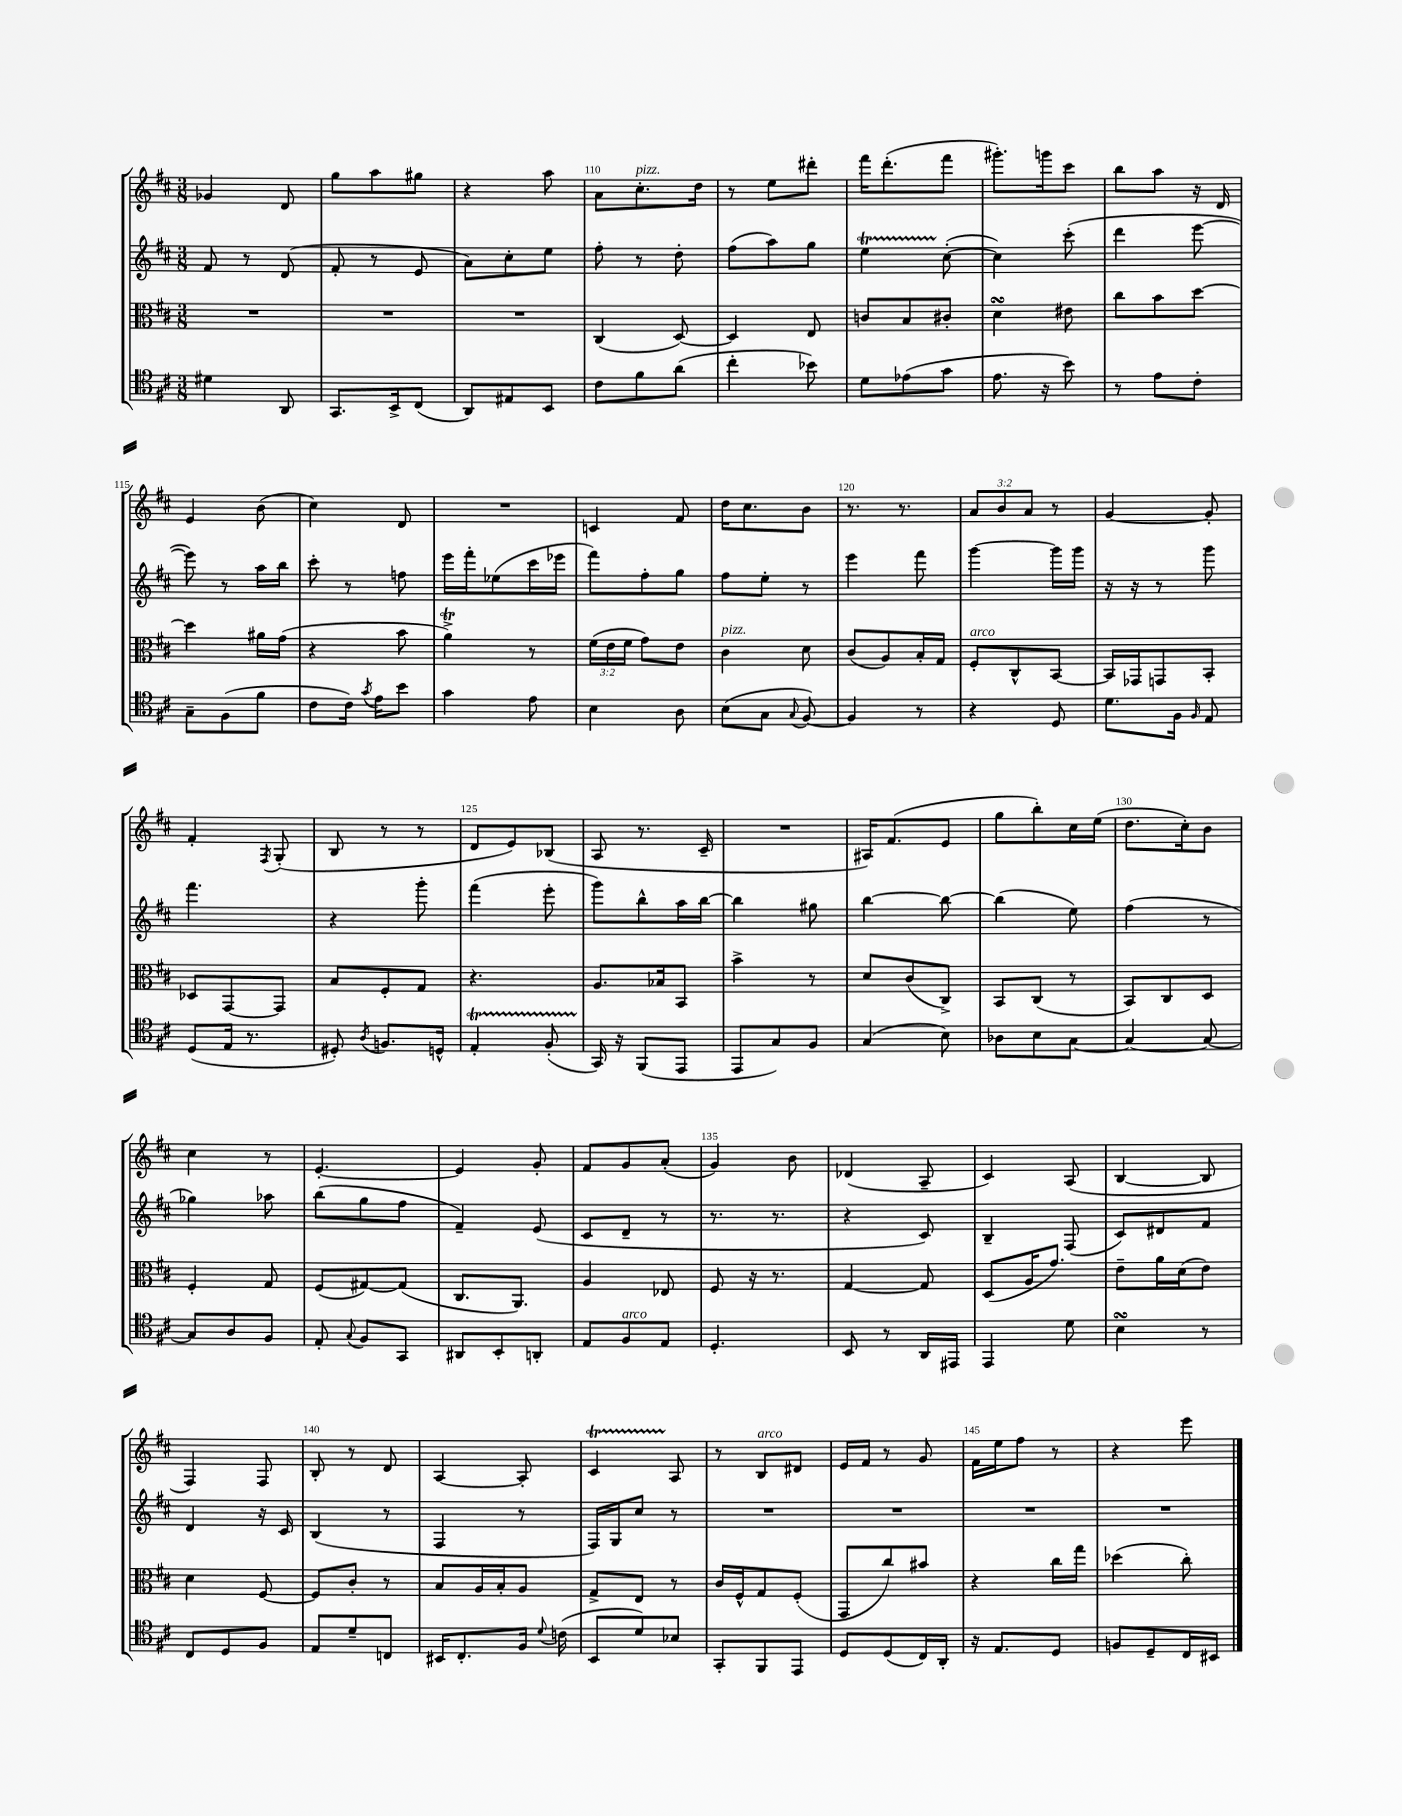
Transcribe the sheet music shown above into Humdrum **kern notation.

**kern	**kern	**kern	**kern
*staff4	*staff3	*staff2	*staff1
*clefC4	*clefC3	*clefG2	*clefG2
*k[f#c#]	*k[f#c#]	*k[f#c#]	*k[f#c#]
*M3/8	*M3/8	*M3/8	*M3/8
4d#\	4.r	8f#/	4g-/
.	.	8r	.
8AA/	.	(8d/	8d/
=	=	=	=
8.GG/L	4.r	8f#'/	8gg\L
.	.	8r	8aa\
16BB^/k	.	.	.
(8C#/J	.	8e/	8gg#\J
=	=	=	=
8AA/L)	4.r	8a\L)	4r
8E#/	.	8cc#'\	.
8BB/J	.	8ee\J	8aa\
=	=	=	=
8c#\L	(4C#/	8ff#'\	8a\L
8f#\	.	8r	8.cc#'\
(8a\J	[8D/)	8dd'\	.
.	.	.	16dd\Jk
=	=	=	=
4cc#'\	4D/]	(8ff#\L	8r
.	.	8aa\)	8ee\L
8b-\)	8E/	8gg\J	8ddd#'\J
=	=	=	=
8d\L	8c/L	4ee\	16fff#\LK
.	.	.	(8.ddd'\
(8e-\	8B/	.	.
8g\J	8c#'/J	([8cc#'\	8fff#\J
=	=	=	=
8.e\	4d\	4cc#\])	8.ggg#'\L)
16r	.	.	16ggg\k
8b\)	8e#\	(8ccc#'\	8ccc#\J
=	=	=	=
8r	8cc#\L	4ddd\	8bb\L
8e\L	8b\	.	8aa\J
8c#'\J	[8dd\J	[8eee\	16r
.	.	.	16d/
=	=	=	=
8G~\L	4dd\]	8eee\])	4e/
(8F#\	.	8r	.
8f#\J	16a#\LL	16aa\LL	(8b\
.	(16g\JJ	16bb\JJ	.
=	=	=	=
8c#\L	4r	8ccc#'\	4cc#\)
16c#\Jk)	.	8r	.
8qg/	.	.	.
16e\LK	.	.	.
8b\J	8b\	8ff\	8d/
=	=	=	=
4g\	4a^\)	16eee\LL	4.r
.	.	16fff#'\J	.
.	.	(8ee-\	.
8e\	8r	16ccc#\L	.
.	.	16eee-\JJ	.
=	=	=	=
4B\	(24f#\LL	8fff#\L)	4c/
.	24e\	.	.
.	24f#\JJ	.	.
.	8g\L)	8ff#'\	.
8A\	8e\J	8gg\J	8f#/
=	=	=	=
(8B\L	4c#\	8ff#\L	16dd\LK
.	.	.	8.cc#\
8G\J	.	8ee'\J	.
8qqG/	.	.	.
[8F#/)	8d\	8r	8b\J
=	=	=	=
4F#/]	(8c#/L	4eee\	8.r
.	8A/)	.	.
.	.	.	8.r
8r	16B'/L	8fff#\	.
.	16G/JJ	.	.
=	=	=	=
4r	8F#'/L	[4ggg\	12a/L
.	.	.	12b/
.	8C#^^/	.	.
.	.	.	12a/J
8D/	[8BB/J	16ggg\]LL	8r
.	.	16ggg\JJ	.
=	=	=	=
8.d\L	16BB/]LL	16r	[4g/
.	16GG-/J	16r	.
.	8GG/	8r	.
16F#\Jk	.	.	.
16qqF#/	.	.	.
8E/	8BB'/J	8ggg\	8g'/]
=	=	=	=
(8D/L	8D-/L	4.fff#\	4f#'/
16E/Jk	[8GG/	.	.
8.r	.	.	.
.	.	.	8qF#/
.	8GG/]J	.	(8G'/
=	=	=	=
8D#'/)	8B/L	4r	8B/
8qA/	.	.	.
8.F/L	8F#'/	.	8r
.	8G/J	8ggg'\	8r
16D^^/Jk	.	.	.
=	=	=	=
4E'/	4.r	(4fff#\	8d/L
.	.	.	8e/)
(8F#'/	.	8eee'\	(8B-/J
=	=	=	=
16GG/)	8.A/L	8ggg\L)	8A/
16r	.	.	.
(8FF#/L	.	8bb^^\	8.r
.	16B-/k	.	.
8EE/J	8BB/J	16aa\L	.
.	.	[16bb\JJ	16c#~/
=	=	=	=
8EE/L	4b^\	4bb\]	4.r
8G/)	.	.	.
8F#/J	8r	8gg#\	.
=	=	=	=
(4G/	8d/L	[4bb\	16A#/LK)
.	.	.	(8.f#/
.	(8c#/	.	.
8B\)	8C#^/J)	8bb\_	8e/J
=	=	=	=
8A-\L	8BB/L	(4bb\]	8gg\L
8B\	(8C#/J	.	8bb'\)
[8G\J	8r	8ee\)	16cc#\L
.	.	.	(16ee\JJ
=	=	=	=
4G/_	8BB/L)	(4ff#\	8.dd\L
.	8C#/	.	.
.	.	.	16cc#'\k)
8G/_	8D/J	8r	8b\J
=	=	=	=
8G/]L	4F#'/	4gg-\)	4cc#\
8A/	.	.	.
8F#/J	8G/	8aa-\	8r
=	=	=	=
8E'/	(8F#/L	(8bb\L	[4.e'/
8qqG/	.	.	.
8F#/L	[8G#/)	8gg\	.
8GG/J	(8G#/]J	8ff#\J	.
=	=	=	=
8AA#/L	8.C#/L	4f#~/)	4e/]
8BB'/	.	.	.
.	8.AA/J)	.	.
8AA'/J	.	(8e/	8g'/
=	=	=	=
8E/L	4A/	8c#/L	8f#/L
8F#/	.	8d~/J	8g/
8E/J	8E-/	8r	(8a'/J
=	=	=	=
4.D'/	8F#/	8.r	4g/)
.	16r	.	.
.	8.r	8.r	.
.	.	.	8b\
=	=	=	=
8BB/	[4G/	4r	(4d-/
8r	.	.	.
16AA/LL	8G/]	8c#/)	8A~/
16EE#/JJ	.	.	.
=	=	=	=
4EE/	(8D/L	4B~/	4c#/)
.	16A/K	.	.
.	8.g/J)	.	.
8d\	.	(8F#/	(8A/
=	=	=	=
4B\	8e~\L	8c#/L)	[4B/
.	16a\L	8d#/	.
.	(16d\J	.	.
8r	8e\J)	8f#/J	8B/]
=	=	=	=
8C#/L	4d\	4d/	4F#/)
8D/	.	.	.
8F#/J	[8F#/	16r	8F#/
.	.	16c#/	.
=	=	=	=
8E/L	8F#/]L	(4B/	8B'/
8d~/	8c#'/J	.	8r
8C/J	8r	8r	8d/
=	=	=	=
16BB#/LK	8B/L	4F#/	[4A/
8.C#'/	.	.	.
.	16A/L	.	.
.	16B'/J	.	.
16F#/Jk	8A/J	8r	8A'/]
8qqd/	.	.	.
(16c\	.	.	.
=	=	=	=
8BB/L	8G^/L	16F#/LL)	4c#/
.	.	16G/J	.
8d/)	8E/J	8cc#/J	.
8B-/J	8r	8r	8A/
=	=	=	=
8GG'/L	16c#/LL	4.r	8r
.	16F#^^/J	.	.
8FF#/	8G/	.	8B/L
8EE/J	(8F#'/J	.	8d#/J
=	=	=	=
8D/L	8GG/L	4.r	16e/LL
.	.	.	16f#/JJ
(8D/	8cc#/)	.	8r
16C#/L)	8b#/J	.	8g/
16AA'/JJ	.	.	.
=	=	=	=
16r	4r	4.r	16f#\LL
8.E/L	.	.	16ee\J
.	.	.	8ff#\J
8D/J	16cc#\LL	.	8r
.	16gg\JJ	.	.
=	=	=	=
8F/L	(4dd-\	4.r	4r
8D~/	.	.	.
16C#/L	8cc#'\)	.	8eee\
16BB#/JJ	.	.	.
==	==	==	==
*-	*-	*-	*-
